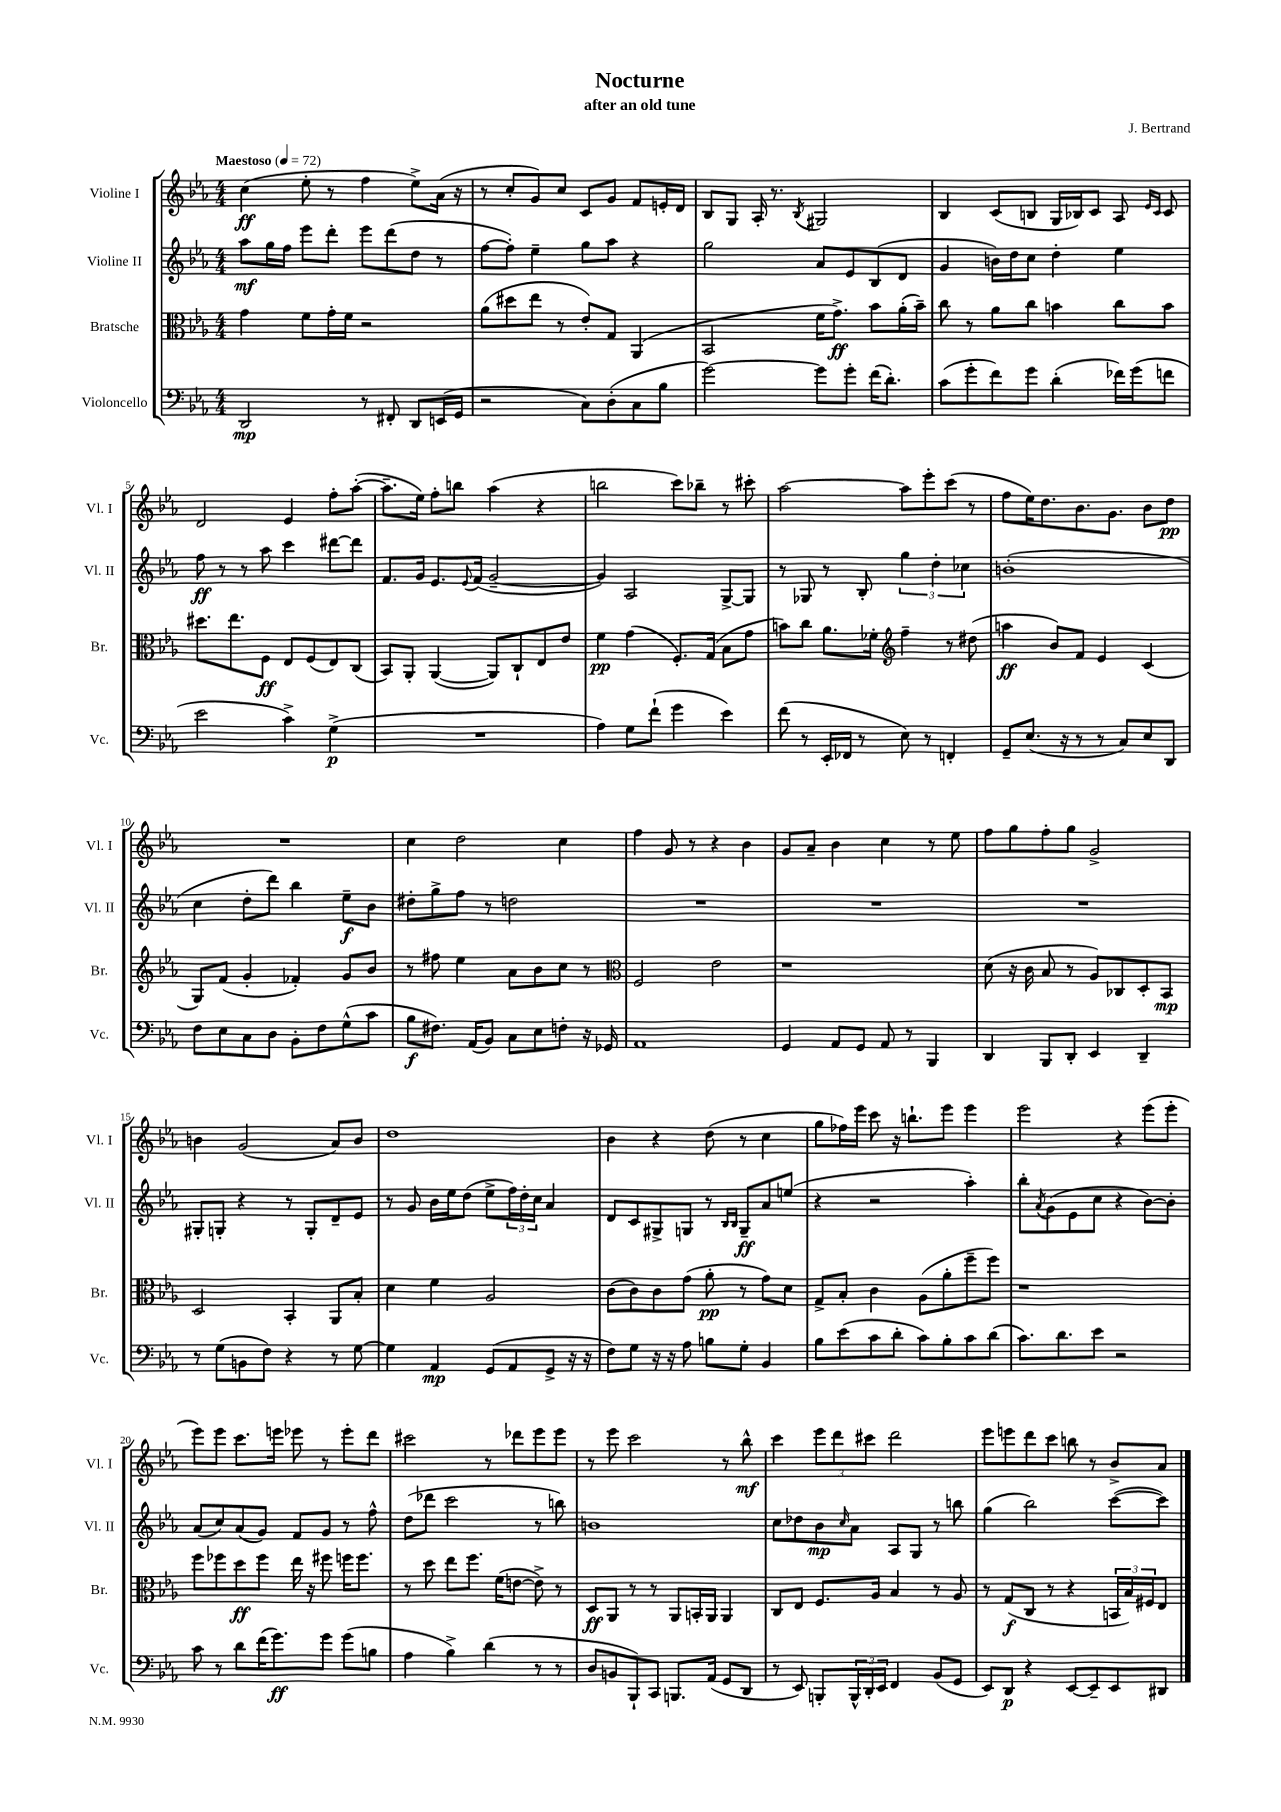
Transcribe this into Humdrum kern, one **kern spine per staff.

**kern	**kern	**kern	**kern
*staff4	*staff3	*staff2	*staff1
*clefF4	*clefC3	*clefG2	*clefG2
*k[b-e-a-]	*k[b-e-a-]	*k[b-e-a-]	*k[b-e-a-]
*M4/4	*M4/4	*M4/4	*M4/4
*MM72	*MM72	*MM72	*MM72
2DD	4g	8aa-	(4cc
.	.	16gg	.
.	.	16ff	.
.	8f	8eee-	8ee-'
.	16g'	8ddd'	8r
.	16f	.	.
8r	2r	8eee-	4ff
8FF#'	.	(8ddd	.
8DD	.	8dd	8ee-^)
(16EE	.	8r	(16a-
16GG	.	.	16r
=	=	=	=
2r	(8a-	[8ff	8r
.	8dd#	8ff'])	8cc'
.	8ee-	4ee-~	8g)
.	8r	.	8cc
8C)	8e-')	8gg	8c
(8D'	8G	8aa-	8g
8C	(4AA-	4r	8f
8B-	.	.	16e'
.	.	.	16d
=	=	=	=
[2g)	2BB-	2gg	8B-
.	.	.	8G
.	.	.	16A-'
.	.	.	8.r
.	.	.	8qB-
8g]	16f	8a-	2G#
.	8.g^)	.	.
8g'	.	8e-	.
(16f	8b-	(8B-	.
8.d')	.	.	.
.	(16a-'	8d	.
.	16b-~)	.	.
=	=	=	=
(8c	8cc	4g	4B-
8g'	8r	.	.
8f)	8a-	16b)	(8c
.	.	16dd	.
8g	8cc	8cc	8B
(4d'	4b	4dd'	16G
.	.	.	16B-)
.	.	.	8c
16f-)	8cc	4ee-	8A-
(16g	.	.	.
.	.	.	16qqe-
.	.	.	16qqc
8f	8b	.	8c
=	=	=	=
2e-	8.dd#	8ff	2d
.	.	8r	.
.	8.ee-	.	.
.	.	8r	.
.	8F	8aa-	.
4c^)	8E-	4ccc	4e-
.	(8F	.	.
(4G^	8E-)	[8ddd#	8ff'
.	(8C	8ddd#]	([8aa-'
=	=	=	=
1r	8BB-)	8.f	8.aa-~]
.	8AA-'	.	.
.	.	16g	16ee-)
.	([4AA-	8.e-	8ff'
.	.	.	8bb
.	.	8qqe-	.
.	.	(16f	.
.	8AA-])	[2g~	(4aa-
.	8C`	.	.
.	8E-	.	4r
.	8e-	.	.
=	=	=	=
4A-)	4f	4g])	2bb
8G	(4g	2A-	.
(8f`	.	.	.
4g	8.F')	.	8ccc)
.	.	.	8bb-~
.	(16G	.	.
4e-)	8B-	[8G^	8r
.	8g	8G]	8ccc#'
=	=	=	=
(8f	8b)	8r	[2aa-
8r	8cc	8G-	.
16EE-'	8.a-	8r	.
16FF-	.	.	.
8r	.	8B-'	.
.	16f-'	.	.
*	*clefG2	*	*
8E-)	4ff~	6gg	8aa-]
8r	.	.	8eee-'
.	.	6dd'	.
4FF'	8r	.	(8ccc
.	.	6cc-	.
.	(8dd#	.	8r
=	=	=	=
8GG~	4aa	(1b'	8ff
(8.E-	.	.	16ee-)
.	.	.	8.dd
.	8b-)	.	.
16r	.	.	.
8r	8f	.	8.b-
8r	4e-	.	.
.	.	.	8.g
8C)	.	.	.
8E-	(4c	.	8b-
8DD	.	.	8dd
=	=	=	=
8F	8G)	4cc	1r
8E-	(8f	.	.
8C	4g'	8dd'	.
8D	.	8ddd)	.
8BB-'	4f-')	4bb-	.
8F	.	.	.
(8G^^	8g	8ee-~	.
8c	8b-	8b-	.
=	=	=	=
8B-	8r	8dd#'	4cc
8.F#)	8ff#	8gg^	.
.	4ee-	8ff	2dd
(16AA-	.	.	.
8BB-)	.	8r	.
8C	8a-	2dd	.
8E-	8b-	.	.
8F'	8cc	.	4cc
16r	8r	.	.
16GG-	.	.	.
=	=	=	=
*	*clefC3	*	*
1AA-	2F	1r	4ff
.	.	.	8g
.	.	.	8r
.	2e-	.	4r
.	.	.	4b-
=	=	=	=
4GG	1r	1r	8g
.	.	.	8a-~
8AA-	.	.	4b-
8GG	.	.	.
8AA-	.	.	4cc
8r	.	.	.
4BBB-	.	.	8r
.	.	.	8ee-
=	=	=	=
4DD	(8d	1r	8ff
.	16r	.	8gg
.	16c	.	.
8BBB-	8B-	.	8ff'
8DD'	8r	.	8gg
4EE-	8A-)	.	2g^
.	8C-	.	.
4DD~	8D'	.	.
.	8BB-	.	.
=	=	=	=
8r	2D	8G#'	4b
(8G	.	8G'	.
8BB	.	4r	(2g
8F)	.	.	.
4r	4BB-'	8r	.
.	.	8G'	.
8r	8AA-	8d~	8a-)
[8G	8B-'	8e-	8b
=	=	=	=
4G]	4d	8r	1dd
.	.	8g	.
4AA-	4f	16b-	.
.	.	16ee-	.
.	.	(8dd	.
(8GG	2A-	8ee-^	.
8AA-	.	24ff)	.
.	.	24dd'	.
.	.	24cc	.
8GG^	.	4a-	.
16r	.	.	.
16r	.	.	.
=	=	=	=
8F)	(8c	8d	4b-
8G	8c)	8c	.
16r	8c	8G#^	4r
16r	.	.	.
8A-	(8g	8G	.
8B	8a-'	8r	(8dd
.	.	16qqB-	.
.	.	16qqB-	.
8G'	8r	8G~	8r
4BB-	8g)	8a-	4cc
.	8d	(8ee	.
=	=	=	=
8B-	8G^	4r	8gg
(8e-	8B-'	.	16ff-)
.	.	.	16eee-
8c	4c	2r	8ccc
8d'	.	.	16r
.	.	.	8.bb`
8c)	(8A-	.	.
8B-'	8a-'	.	8eee-
8c	8ff~	4aa-')	4eee-
(8d	8ff)	.	.
=	=	=	=
8.c)	1r	8bb-'	2eee-
.	.	8qa-	.
.	.	(8g	.
8.d	.	.	.
.	.	8e-	.
8e-	.	8cc	.
2r	.	4r	4r
.	.	[8b-)	(8eee-
.	.	8b-']	8eee-'
=	=	=	=
8c	8ff	(8a-	8eee-)
8r	8ff-	8cc)	8eee-
8d	8dd	(8a-	8.ccc
(16f	8ff-	8g)	.
8.g)	.	.	16eee
.	16ee-	8f	8eee-
.	16r	.	.
8g	8ff#	8g	8r
(8g	16ff	8r	8eee-'
.	8.ff	.	.
8B	.	8ff^^	8ddd
=	=	=	=
4A-	8r	(8dd	2ccc#
.	8dd	8ddd-	.
4B-^)	8ee-	2ccc	.
.	8.ff	.	.
(4d	.	.	8r
.	(16f	.	.
.	[8e	.	8ddd-
8r	8e^])	8r	8eee-
8r	8r	8bb)	8eee-
=	=	=	=
8D	8D	1b	8r
8BB	8AA-	.	8eee-
8BBB-`)	8r	.	2ccc
8CC	8r	.	.
8.BBB	8AA-	.	.
.	16BB'	.	.
(16AA-	16AA-	.	.
8GG	4AA-	.	8r
8DD	.	.	8bb-^^
=	=	=	=
8r	8C	8cc	4ccc
8EE-)	8E-	8dd-	.
8BBB'	8.F	8b-	12eee-
.	.	.	12ddd
.	.	16qqcc	.
24BBB^^	.	8a-	.
24DD'	.	.	12ccc#
.	16A-	.	.
24EE-	.	.	.
4FF	4B-	8A-	2ddd
.	.	8G	.
(8BB-	8r	8r	.
8GG	8A-	8bb	.
=	=	=	=
8EE-)	8r	(4gg	8eee-
8DD	(8G	.	8eee
4r	8C	2bb-)	8ddd
.	8r	.	8ccc
[8EE-	4r	.	8bb
8EE-~]	.	.	8r
8EE-	24BB	([8ccc	8b-^
.	24B-)	.	.
.	24F#	.	.
8DD#	8E-	8ccc])	8a-
==	==	==	==
*-	*-	*-	*-
